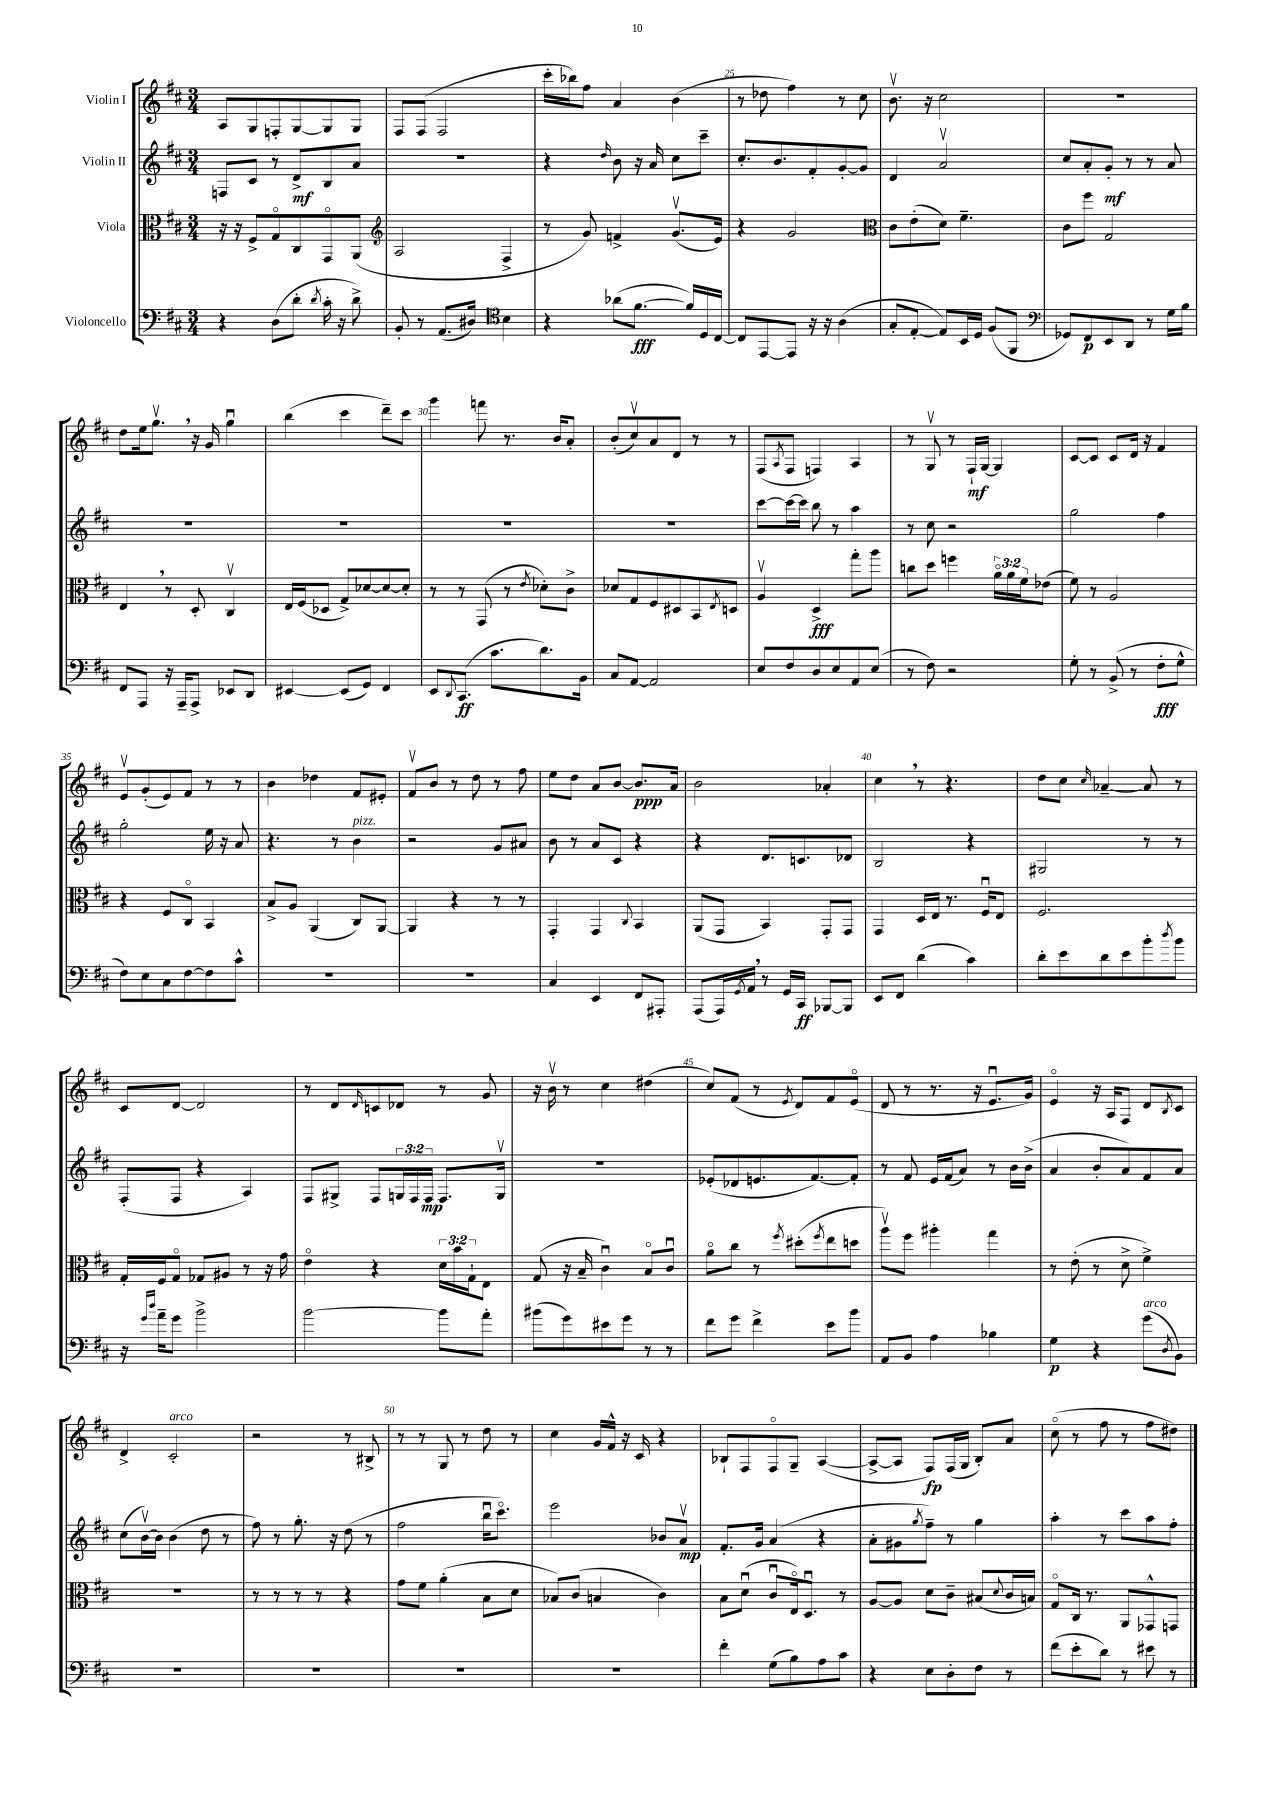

**kern	**dynam	**kern	**dynam	**kern	**dynam	**kern	**dynam
*part4	*part4	*part3	*part3	*part2	*part2	*part1	*part1
*staff4	*staff4	*staff3	*staff3	*staff2	*staff2	*staff1	*staff1
*I"Violoncello	*	*I"Viola	*	*I"Violin II	*	*I"Violin I	*
*clefF4	*	*clefC3	*	*clefG2	*	*clefG2	*
*k[f#c#]	*	*k[f#c#]	*	*k[f#c#]	*	*k[f#c#]	*
*M3/4	*	*M3/4	*	*M3/4	*	*M3/4	*
=22	=22	=22	=22	=22	=22	=22	=22
4r	.	16r	.	8Fn/L	.	8A/L	.
.	.	16r	.	.	.	.	.
.	.	8F#^/L	.	8c#/J	.	8G/	.
(8D\L	.	8G/	.	8r	.	8Fn'/	.
8d'\J	.	8C#/	.	8d^/L	mf	[8G/	.
8qd/	.	.	.	.	.	.	.
16c#'\	.	8GG/	.	8B/	.	8G/]	.
16r	.	.	.	.	.	.	.
8d^\)	.	(8AA/J	.	8a/J	.	8G/J	.
=23	=23	=23	=23	=23	=23	=23	=23
*	*	*clefG2	*	*	*	*	*
8BB'/	.	2A/	.	2.r	.	8F#/L	.
8r	.	.	.	.	.	(8F#/J	.
(8.AA/L	.	.	.	.	.	2F#/	.
16D#X/Jk)	.	.	.	.	.	.	.
*clefC4	*	*	*	*	*	*	*
4B\	.	4F#^/	.	.	.	.	.
=24	=24	=24	=24	=24	=24	=24	=24
4r	.	8r	.	4r	.	16ccc#'\LL	.
.	.	.	.	.	.	16bb-X\J)	.
.	.	8g/)	.	.	.	8ff#\J	.
.	.	.	.	16qqdd/	.	.	.
(8a-X\L	.	4fn^/	.	8b\	.	4a/	.
[8.f#\J	fff	.	.	16r	.	.	.
.	.	.	.	16a/	.	.	.
.	.	(8.gv/L	.	8cc#\L	.	(4b\	.
16f#/LL])	.	.	.	.	.	.	.
16D/	.	.	.	8ccc#~\J	.	.	.
[16C#/JJ	.	16e/Jk)	.	.	.	.	.
=25	=25	=25	=25	=25	=25	=25	=25
8C#/L]	.	4r	.	8.cc#'/L	.	8r	.
[8EE/	.	.	.	.	.	8dd-X\	.
.	.	.	.	8.b/	.	.	.
8EE/J]	.	2g/	.	.	.	4ff#\)	.
16r	.	.	.	8f#'/	.	.	.
16r	.	.	.	.	.	.	.
(4A\	.	.	.	[8g'/	.	8r	.
.	.	.	.	8g/J]	.	8cc#\	.
=26	=26	=26	=26	=26	=26	=26	=26
*	*	*clefC3	*	*	*	*	*
8G'/L	.	8c#\L	.	4d/	.	8.bv\	.
[8E'/J	.	(8e'\	.	.	.	.	.
.	.	.	.	.	.	16r	.
8E/L])	.	8d\J)	.	2av/	.	2cc#\	.
16BB/L	.	4.f#~\	.	.	.	.	.
16D/JJ	.	.	.	.	.	.	.
(8F#/L	.	.	.	.	.	.	.
8FF#/J	.	.	.	.	.	.	.
=27	=27	=27	=27	=27	=27	=27	=27
*clefF4	*	*	*	*	*	*	*
8GG-X/L)	.	8c#\L	.	8cc#/L	.	2.r	.
8FF#/	p	8ff#\J	.	8a'/	.	.	.
8EE/	.	2G/	.	8g'/J	mf	.	.
8DD/J	.	.	.	8r	.	.	.
8r	.	.	.	8r	.	.	.
16G\LL	.	.	.	8a/	.	.	.
16B\JJ	.	.	.	.	.	.	.
!!LO:LB:g=z
=28	=28	=28	=28	=28	=28	=28	=28
8FF#/L	.	4E,/	.	2.r	.	8dd\L	.
8AAA/J	.	.	.	.	.	16ee\k	.
.	.	.	.	.	.	8.ggv,\J	.
16r	.	8r	.	.	.	.	.
16AAA~/KL	.	.	.	.	.	.	.
8AAA^/J	.	8D'/	.	.	.	16r	.
.	.	.	.	.	.	16g/	.
8EE-X/L	.	4C#v/	.	.	.	4ggu\	.
8DD/J	.	.	.	.	.	.	.
=29	=29	=29	=29	=29	=29	=29	=29
[4EE#X/	.	16E/LL	.	2.r	.	(4bb\	.
.	.	(16F#/J	.	.	.	.	.
.	.	8D-X/J	.	.	.	.	.
(8EE#/L]	.	8G^/L)	.	.	.	4ccc#\	.
8GG/J)	.	[8d-X/	.	.	.	.	.
4FF#/	.	8d-/_	.	.	.	8ddd~\L)	.
.	.	8d-'/J]	.	.	.	8ccc#\J	.
=30	=30	=30	=30	=30	=30	=30	=30
8EE/L	.	8r	.	2.r	.	4ggg\	.
8qqDD/	.	.	.	.	.	.	.
(8.CC#/J	ff	8r	.	.	.	.	.
.	.	(8GG/	.	.	.	8fffn\	.
8.c#\L	.	.	.	.	.	.	.
.	.	8r	.	.	.	8.r	.
.	.	8qe/	.	.	.	.	.
8.d\)	.	8d-X'\L)	.	.	.	.	.
.	.	.	.	.	.	16b/KL	.
.	.	8c#^\J	.	.	.	8a'/J	.
16BB\Jk	.	.	.	.	.	.	.
=31	=31	=31	=31	=31	=31	=31	=31
8C#/L	.	8d-X/L	.	2.r	.	(8b'/L	.
[8AA/J	.	8G/	.	.	.	8cc#v/)	.
2AA/]	.	8F#/	.	.	.	8a/	.
.	.	8D#X/	.	.	.	8d/J	.
.	.	8BB/	.	.	.	8r	.
.	.	8qE/	.	.	.	.	.
.	.	8Dn/J	.	.	.	8r	.
=32	=32	=32	=32	=32	=32	=32	=32
8E/L	.	4Av/	.	[8ccc#\L	.	(8F#/L	.
.	.	.	.	.	.	8qA/	.
8F#/	.	.	.	16ccc#\L_	.	8F#/J	.
.	.	.	.	16ccc#\JJ]	.	.	.
8D/	.	4D^/	fff	8bb\	.	4Fn/)	.
8E/	.	.	.	8r	.	.	.
8AA/	.	8gg'\L	.	4aa\	.	4A/	.
(8E/J	.	8aa\J	.	.	.	.	.
=33	=33	=33	=33	=33	=33	=33	=33
8r	.	8ccn\L	.	8r	.	8r	.
8F#\)	.	8dd\J	.	8cc#\	.	8Gv/	.
2r	.	4ffn\	.	2r	.	8r	.
.	.	.	.	.	.	16F#`/LL	mf
.	.	.	.	.	.	[16G/JJ	.
.	.	24a\LL	.	.	.	4G/]	.
.	.	24a\	.	.	.	.	.
.	.	24f#\J	.	.	.	.	.
.	.	(8e-X\J	.	.	.	.	.
=34	=34	=34	=34	=34	=34	=34	=34
8G'\	.	8f#\)	.	2gg\	.	[8c#/L	.
8r	.	8r	.	.	.	8c#/J]	.
(8BB^/	.	2A/	.	.	.	8c#/L	.
8r	.	.	.	.	.	16d/Jk	.
.	.	.	.	.	.	16r	.
8F#'\L	fff	.	.	4ff#\	.	4f#/	.
8G^^\J	.	.	.	.	.	.	.
!!LO:LB:g=z
=35	=35	=35	=35	=35	=35	=35	=35
8F#\L)	.	4r	.	2gg'\	.	8ev/L	.
8E\	.	.	.	.	.	(8g'/	.
8C#\	.	8F#/L	.	.	.	8e/)	.
[8F#\	.	8C#/J	.	.	.	8f#/J	.
8F#\]	.	4BB/	.	16ee\	.	8r	.
.	.	.	.	16r	.	.	.
8c#^^\J	.	.	.	8a/	.	8r	.
=36	=36	=36	=36	=36	=36	=36	=36
2.r	.	8B^/L	.	4.r	.	4b\	.
.	.	8A/J	.	.	.	.	.
.	.	(4AA/	.	.	.	4dd-X\	.
.	.	.	.	8r	.	.	.
!	!	!	!	!LO:TX:a:i:t=pizz.	!	!	!
.	.	8C#/L)	.	4b\	.	8f#/L	.
.	.	[8AA/J	.	.	.	8e#X'/J	.
=37	=37	=37	=37	=37	=37	=37	=37
2.r	.	4AA/]	.	2r	.	8f#v/L	.
.	.	.	.	.	.	8b/J	.
.	.	4r	.	.	.	8r	.
.	.	.	.	.	.	8dd\	.
.	.	8r	.	8g/L	.	8r	.
.	.	8r	.	8a#X/J	.	8ff#\	.
=38	=38	=38	=38	=38	=38	=38	=38
4C#/	.	4GG'/	.	8b\	.	8ee\L	.
.	.	.	.	8r	.	8dd\J	.
4EE/	.	4GG/	.	8a/L	.	8a/L	.
.	.	.	.	8c#/J	.	[8b/J	.
.	.	8qqC#/	.	.	.	.	.
8FF#/L	.	4BB/	.	4r	.	8.b/L]	ppp
8AAA#X'/J	.	.	.	.	.	.	.
.	.	.	.	.	.	16a/Jk	.
=39	=39	=39	=39	=39	=39	=39	=39
(8AAA/L	.	(8AA/L	.	4r	.	2b\	.
16AAA/L)	.	8GG/J	.	.	.	.	.
8qGG/	.	.	.	.	.	.	.
16AA,/JJ	.	.	.	.	.	.	.
8r	.	4BB/)	.	8.d/L	.	.	.
16GG/LL	.	.	.	.	.	.	.
16CC#/JJ	ff	.	.	8.cn/	.	.	.
[8BBB-X/L	.	8GG'/L	.	.	.	4a-X'/	.
8BBB-/J]	.	8GG/J	.	8d-X/J	.	.	.
=40	=40	=40	=40	=40	=40	=40	=40
8EE/L	.	4GG/	.	2B/	.	4cc#,\	.
8FF#/J	.	.	.	.	.	.	.
(4d\	.	16D/LL	.	.	.	8r	.
.	.	16E/JJ	.	.	.	.	.
.	.	8.r	.	.	.	4.r	.
4c#\)	.	.	.	4r	.	.	.
.	.	16F#u/KL	.	.	.	.	.
.	.	8E/J	.	.	.	.	.
=41	=41	=41	=41	=41	=41	=41	=41
8d'\L	.	2.F#/	.	2G#X/	.	8dd\L	.
8e\	.	.	.	.	.	8cc#\J	.
.	.	.	.	.	.	16qqcc#/	.
8d\	.	.	.	.	.	[4a-X~/	.
8e\	.	.	.	.	.	.	.
8b'\	.	.	.	8r	.	8a-/]	.
8qdd/	.	.	.	.	.	.	.
8b\J	.	.	.	8r	.	8r	.
!!LO:LB:g=z
=42	=42	=42	=42	=42	=42	=42	=42
16r	.	16G'/LL	.	(8F#'/L	.	8c#/L	.
16qqg/LL	.	.	.	.	.	.	.
16qqdd/JJ	.	.	.	.	.	.	.
16a~\KL	.	16F#/J	.	.	.	.	.
8g\J	.	8G/J	.	8F#/J	.	[8d/J	.
2b^\	.	8G-X/L	.	4r	.	2d/]	.
.	.	8A#X/J	.	.	.	.	.
.	.	8r	.	4A/)	.	.	.
.	.	16r	.	.	.	.	.
.	.	16g\	.	.	.	.	.
=43	=43	=43	=43	=43	=43	=43	=43
[2b\	.	4e\	.	8F#/L	.	8r	.
.	.	.	.	8G#X^/J	.	8d/L	.
.	.	.	.	.	.	16qqd/	.
.	.	4r	.	8F#/L	.	8cn/	.
.	.	.	.	24Gn/L	.	8d-X/J	.
.	.	.	.	24F#/	.	.	.
.	.	.	.	24F#/JJ	mp	.	.
8b\L]	.	24d\LL	.	8.F#/L	.	8r	.
.	.	24b\	.	.	.	.	.
.	.	24G`\J	.	.	.	.	.
8a'\J	.	8E\J	.	.	.	8g/	.
.	.	.	.	16Gv/Jk	.	.	.
=44	=44	=44	=44	=44	=44	=44	=44
(8b#X\L	.	(8G/	.	2.r	.	16r	.
.	.	.	.	.	.	16bv\	.
8g\)	.	16r	.	.	.	8r	.
.	.	16B~/	.	.	.	.	.
8e#X\	.	4c#u\)	.	.	.	4cc#\	.
8g\J	.	.	.	.	.	.	.
8r	.	8B/L	.	.	.	(4dd#X\	.
8r	.	8c#u/J	.	.	.	.	.
=45	=45	=45	=45	=45	=45	=45	=45
8f#\L	.	8a\L	.	(8e-X'/L	.	8cc#/L)	.
8g\J	.	8cc#\J	.	8d-X/	.	(8f#/J	.
4f#^\	.	8r	.	8.en/	.	8r	.
.	.	8qff#/	.	.	.	8qe/	.
.	.	(8dd#X'\L	.	.	.	8d/L)	.
.	.	.	.	[8.f#/)	.	.	.
.	.	8qff#/	.	.	.	.	.
8e\L	.	8ee\	.	.	.	8f#/	.
8b\J	.	8ddn\J	.	8f#'/J]	.	(8e/J	.
=46	=46	=46	=46	=46	=46	=46	=46
8AA/L	.	8aav\L)	.	8r	.	8d/	.
8BB/J	.	8ff#\J	.	8f#/	.	8r	.
4A\	.	4aa#X'\	.	16e/LL	.	8.r	.
.	.	.	.	(16f#/J	.	.	.
.	.	.	.	8a/J)	.	.	.
.	.	.	.	.	.	16r	.
4B-X\	.	4gg\	.	8r	.	8.eu/L	.
.	.	.	.	16b\LL	.	.	.
.	.	.	.	(16b^\JJ	.	16g/Jk)	.
=47	=47	=47	=47	=47	=47	=47	=47
4G\	p	8r	.	4a/	.	4e/	.
.	.	(8e'\	.	.	.	.	.
4r	.	8r	.	8b'/L	.	16r	.
.	.	.	.	.	.	16A/KL	.
.	.	8d^\	.	8a/)	.	8F#/J	.
!LO:TX:a:i:t=arco	!	!	!	!	!	!	!
(8g\L	.	4f#^\)	.	8f#/	.	8d/L	.
8qD/	.	.	.	.	.	8qB/	.
8BB\J)	.	.	.	8a/J	.	8c#/J	.
!!LO:LB:g=z
=48	=48	=48	=48	=48	=48	=48	=48
2.r	.	2.r	.	(8cc#\L	.	4d^/	.
.	.	.	.	[16bv\L)	.	.	.
.	.	.	.	16b\JJ]	.	.	.
!	!	!	!	!	!	!LO:TX:a:i:t=arco	!
.	.	.	.	(4b\	.	2c#'/	.
.	.	.	.	8dd\	.	.	.
.	.	.	.	8r	.	.	.
=49	=49	=49	=49	=49	=49	=49	=49
2.r	.	8r	.	8ff#\)	.	2r	.
.	.	8r	.	8r	.	.	.
.	.	8r	.	8.gg'\	.	.	.
.	.	8r	.	.	.	.	.
.	.	.	.	16r	.	.	.
.	.	4r	.	(8dd\	.	8r	.
.	.	.	.	8r	.	8B#X^/	.
=50	=50	=50	=50	=50	=50	=50	=50
2.r	.	8g\L	.	2ff#\	.	8r	.
.	.	8f#\J	.	.	.	8r	.
.	.	(4a'\	.	.	.	8G/	.
.	.	.	.	.	.	8r	.
.	.	8B\L	.	16bbu\KL	.	8dd\	.
.	.	.	.	8.ccc#\J)	.	.	.
.	.	8d\J	.	.	.	8r	.
=51	=51	=51	=51	=51	=51	=51	=51
2.r	.	8B-X/L)	.	2eee\	.	4cc#\	.
.	.	(8c#/J	.	.	.	.	.
.	.	4Bn/	.	.	.	16g/LL	.
.	.	.	.	.	.	16f#^^/JJ	.
.	.	.	.	.	.	16r	.
.	.	.	.	.	.	16c#/	.
.	.	4c#\)	.	8b-X/L	.	4r	.
.	.	.	.	8av/J	mp	.	.
=52	=52	=52	=52	=52	=52	=52	=52
4f#'\	.	8B\L	.	8.f#'/L	.	8B-X`/L	.
.	.	(8du\J	.	.	.	8F#/	.
.	.	.	.	16g/Jk	.	.	.
(8G\L	.	8c#u/L	.	(4a/	.	8F#/	.
8B\)	.	16E/k)	.	.	.	8G~/J	.
.	.	8.Du/J	.	.	.	.	.
8A\	.	.	.	4r	.	([4A/	.
8c#\J	.	8r	.	.	.	.	.
=53	=53	=53	=53	=53	=53	=53	=53
4r	.	[8A/L	.	8a'\L	.	8A^/L_	.
.	.	8A/J]	.	8g#X\	.	8A/J]	.
.	.	.	.	8qgg/	.	.	.
8E\L	.	8d\L	.	8ff#~\J)	.	8F#/L)	fp
8D'\	.	8c#~\J	.	8r	.	(16F#/L	.
.	.	.	.	.	.	16G/JJ	.
8F#\J	.	(8B#X/L	.	4gg\	.	8B'/L)	.
.	.	8qqd/	.	.	.	.	.
8r	.	16c#/L	.	.	.	8a/J	.
.	.	16Bn/JJ)	.	.	.	.	.
=54	=54	=54	=54	=54	=54	=54	=54
(8f#\L	.	8G/L	.	4aa'\	.	(8cc#\	.
8e'\	.	16C#/Jk	.	.	.	8r	.
.	.	8.r	.	.	.	.	.
8d\J)	.	.	.	8r	.	8ff#\	.
8r	.	8AA/L	.	8ccc#\L	.	8r	.
8e#X\	.	8GG-X^^/	.	8aa\	.	8ff#\L	.
8r	.	8GGn/J	.	8ff#'\J	.	8dd#X\J)	.
==	==	==	==	==	==	==	==
*-	*-	*-	*-	*-	*-	*-	*-
